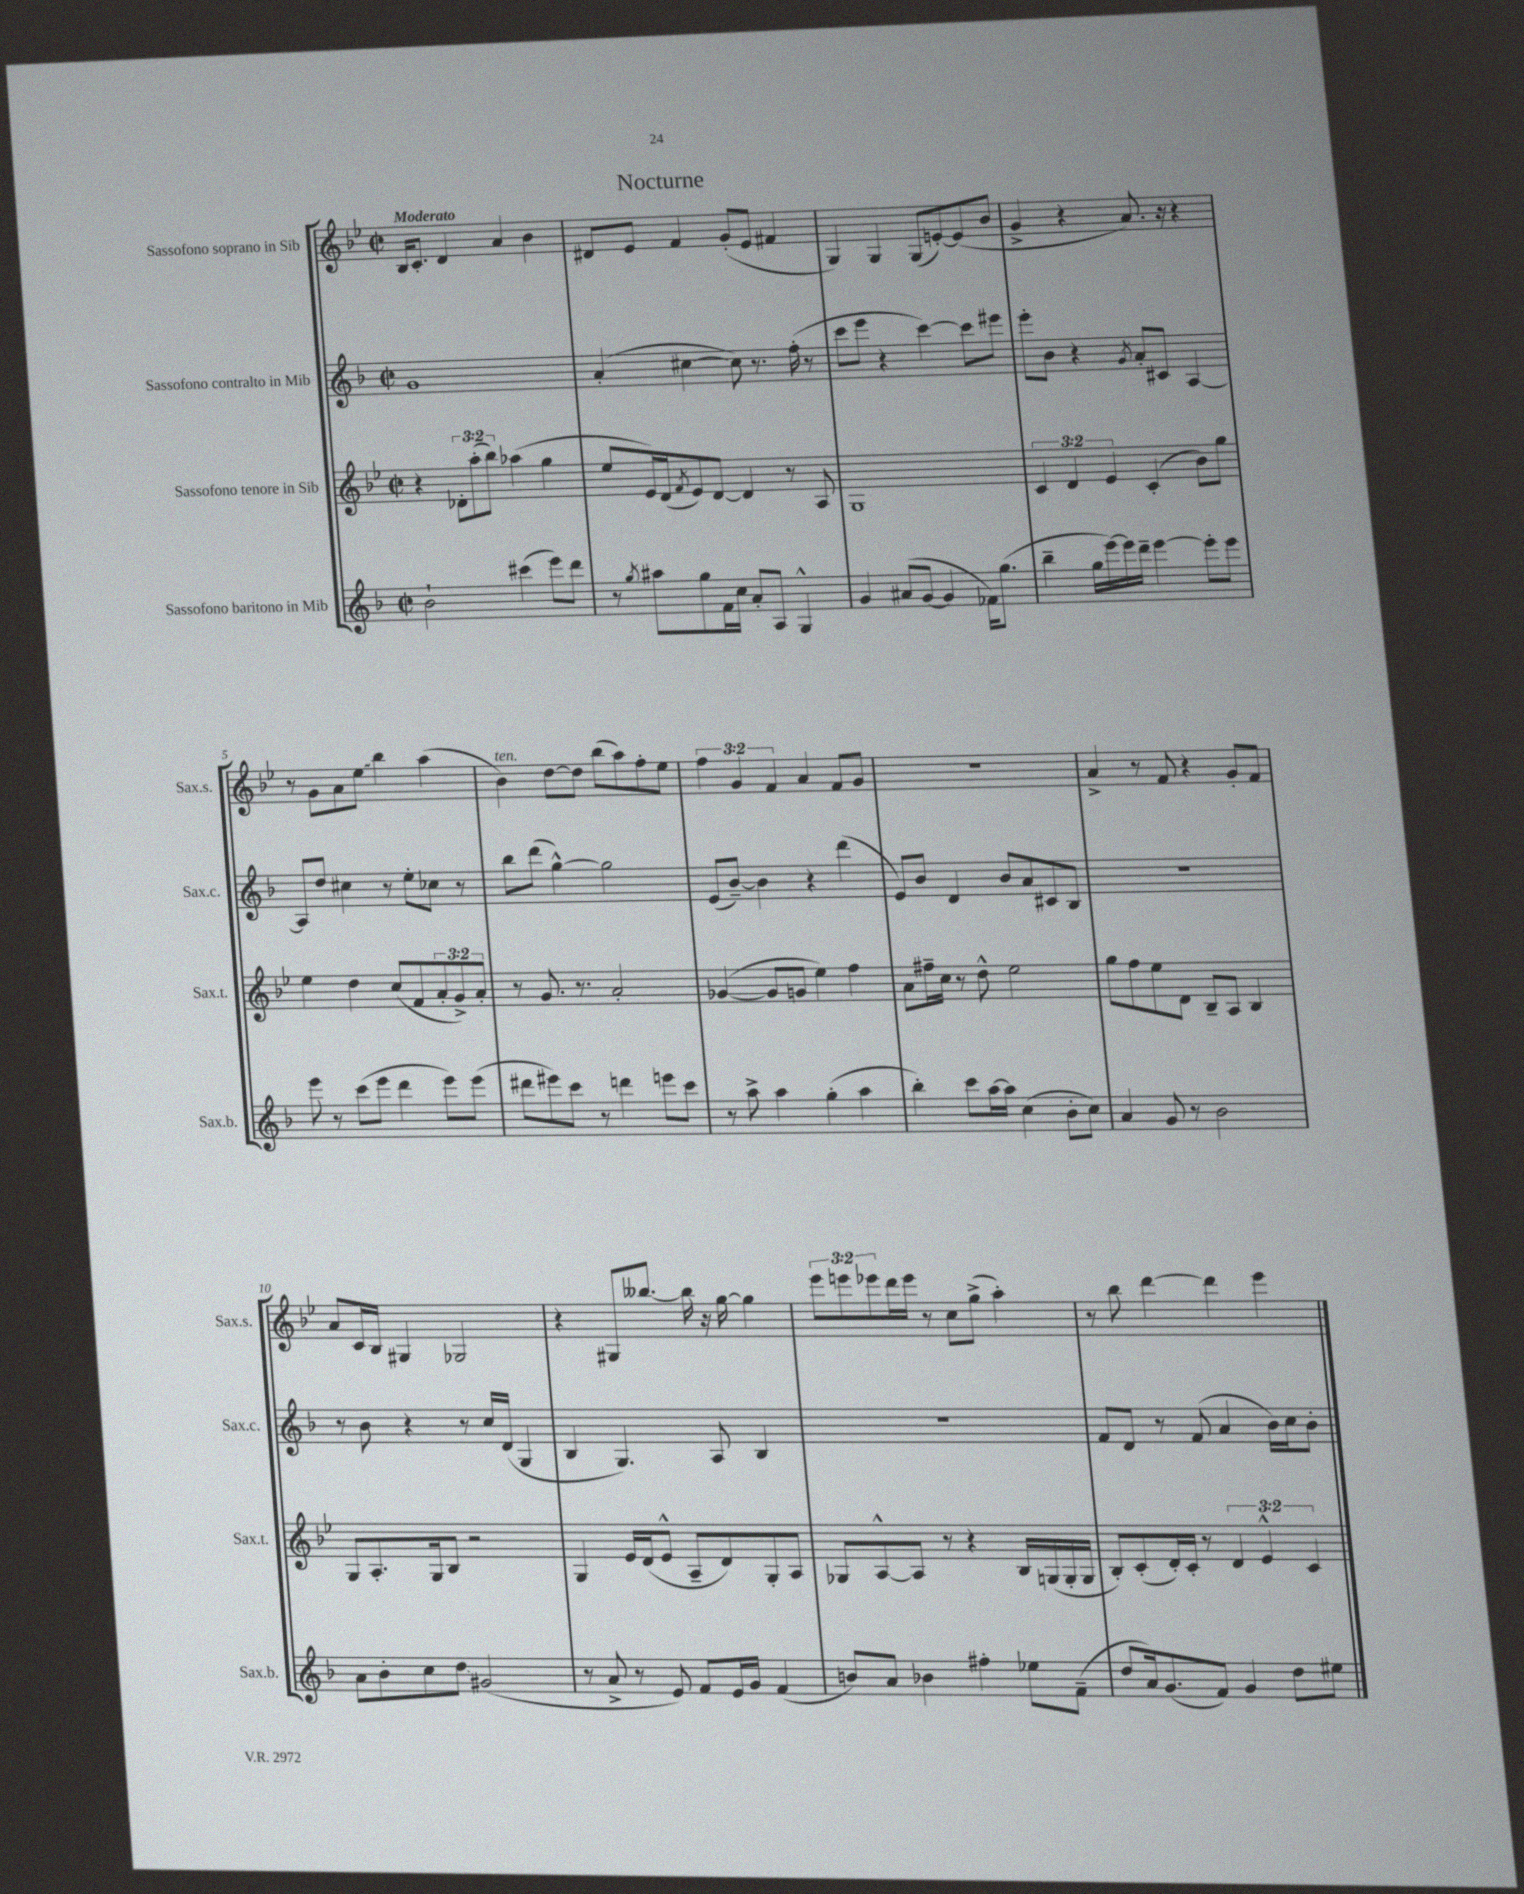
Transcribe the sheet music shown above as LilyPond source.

\header { title = "Nocturne" }
<<
\new StaffGroup <<
\new Staff = "s0" \with { instrumentName = "Sassofono soprano in Sib" shortInstrumentName = "Sax.s." } {
    \clef treble \key bes \major \defaultTimeSignature \time 2/2 \override Staff.TupletNumber.text = #tuplet-number::calc-fraction-text \tempo "Moderato"
    bes16 c'8.-. d'4 a'4 bes'4 |
    dis'8 ees'8 f'4 g'8-.( ees'8 fis'4 |
    g4) g4 g8( e'8~-.) e'8( bes'8 |
    g'4-> r4 a'8.) r16 r4 |
    r8 g'8 a'8 \once \override Glissando.style = #'zigzag ees''8\glissando bes''4 a''4( |
    bes'4^\markup { \italic "ten." }) d''8~ d''8 bes''8( a''8) f''8-. ees''8 |
    \tuplet 3/2 { f''4 g'4 f'4 } a'4 f'8 g'8 |
    R1 |
    a'4-> r8 f'8 r4 g'8-. f'8 |
    a'8 c'16 bes16 gis4 ges2 |
    r4 gis8 beses''8.~ beses''16 r16 g''16~ g''4 |
    \tuplet 3/2 { ees'''8 e'''8 ees'''8 } d'''16 ees'''16 r8 c''8 g''8->( a''4-.) |
    r8 bes''8 d'''4~ d'''4 ees'''4 \bar "|." |
}
\new Staff = "s1" \with { instrumentName = "Sassofono contralto in Mib" shortInstrumentName = "Sax.c." } {
    \clef treble \key f \major \defaultTimeSignature \time 2/2
    g'1 |
    a'4-.( cis''4~ cis''8) r8. f''16-.( r8 |
    c'''8 e'''8 r4 c'''4~) c'''8 eis'''8 |
    e'''8-. bes'8 r4 \acciaccatura { g'8 } a'8-. cis'8 a4~ |
    a8 d''8 cis''4 r8 e''8-. ces''8 r8 |
    bes''8 d'''8( g''4~-^) g''2 |
    e'8( bes'8~--) bes'4 r4 d'''4( |
    e'8) bes'8 d'4 bes'8 a'8 cis'8 bes8 |
    R1 |
    r8 bes'8 r4 r8 c''16 d'16( g4 |
    bes4 g4.) a8 bes4 |
    r1 |
    f'8 d'8 r8 f'8( a'4 bes'16) c''16 bes'8-. \bar "|." |
}
\new Staff = "s2" \with { instrumentName = "Sassofono tenore in Sib" shortInstrumentName = "Sax.t." } {
    \clef treble \key bes \major \defaultTimeSignature \time 2/2 \override Staff.TupletNumber.text = #tuplet-number::calc-fraction-text
    r4 \tuplet 3/2 { des'8-. a''8-.( bes''8) } aes''4( g''4 |
    ees''8 ees'16) d'16( \acciaccatura { f'8 } ees'8) d'8~ d'4 r8 a8 |
    g1 |
    \tuplet 3/2 { c'4 d'4 ees'4 } c'4-.( bes'8) g''8 |
    ees''4 d''4 c''8( f'8 \tuplet 3/2 { a'8-. g'8->) a'8-. } |
    r8 g'8. r8. a'2-. |
    ges'4~( ges'8 g'8 ees''4) f''4 |
    a'8 fis''16-- c''16 r8 d''8-^ ees''2 |
    g''8 f''8 ees''8 d'8 bes8-- a8 bes4 |
    g8 a8.-. g16 bes8 r2 |
    g4 ees'16 d'16( ees'8-^ a8-- d'8) g8-. a8 |
    ges8 a8~-^ a8 r8 r4 bes16 g16( g16-. g16 |
    bes8-.) c'8-.( d'16-.) c'16-. r8 \tuplet 3/2 { d'4 ees'4-^ c'4 } \bar "|." |
}
\new Staff = "s3" \with { instrumentName = "Sassofono baritono in Mib" shortInstrumentName = "Sax.b." } {
    \clef treble \key f \major \defaultTimeSignature \time 2/2
    bes'2-! cis'''4( e'''8) d'''8 |
    r8 \acciaccatura { g''8 } ais''8 g''8 f'16 c''16 a'8-. a8 g4-^ |
    g'4 ais'8( g'8~ g'4 fes'16) g''8.( |
    bes''4-- g''16 e'''16~) e'''16 d'''16-- e'''4~ e'''8-. e'''8 |
    e'''8 r8 c'''8( e'''8 d'''4 e'''8) e'''8( |
    dis'''8 eis'''8) c'''8 r8 d'''4 e'''8 c'''8 |
    r8 a''8-> a''4 g''4-.( a''4 |
    bes''4-.) c'''8 a''16~ a''16 c''4( bes'8-. c''8) |
    a'4 g'8 r8 bes'2 |
    a'8 bes'8-. c''8 d''8\glissando gis'2( |
    r8 a'8-> r8 e'8) f'8 e'16 g'16 f'4( |
    b'8) a'8 bes'4 fis''4-. ees''8 f'8--( |
    d''8 a'16) g'8.( f'8) g'4 d''8 eis''8 \bar "|." |
}
>>
>>
